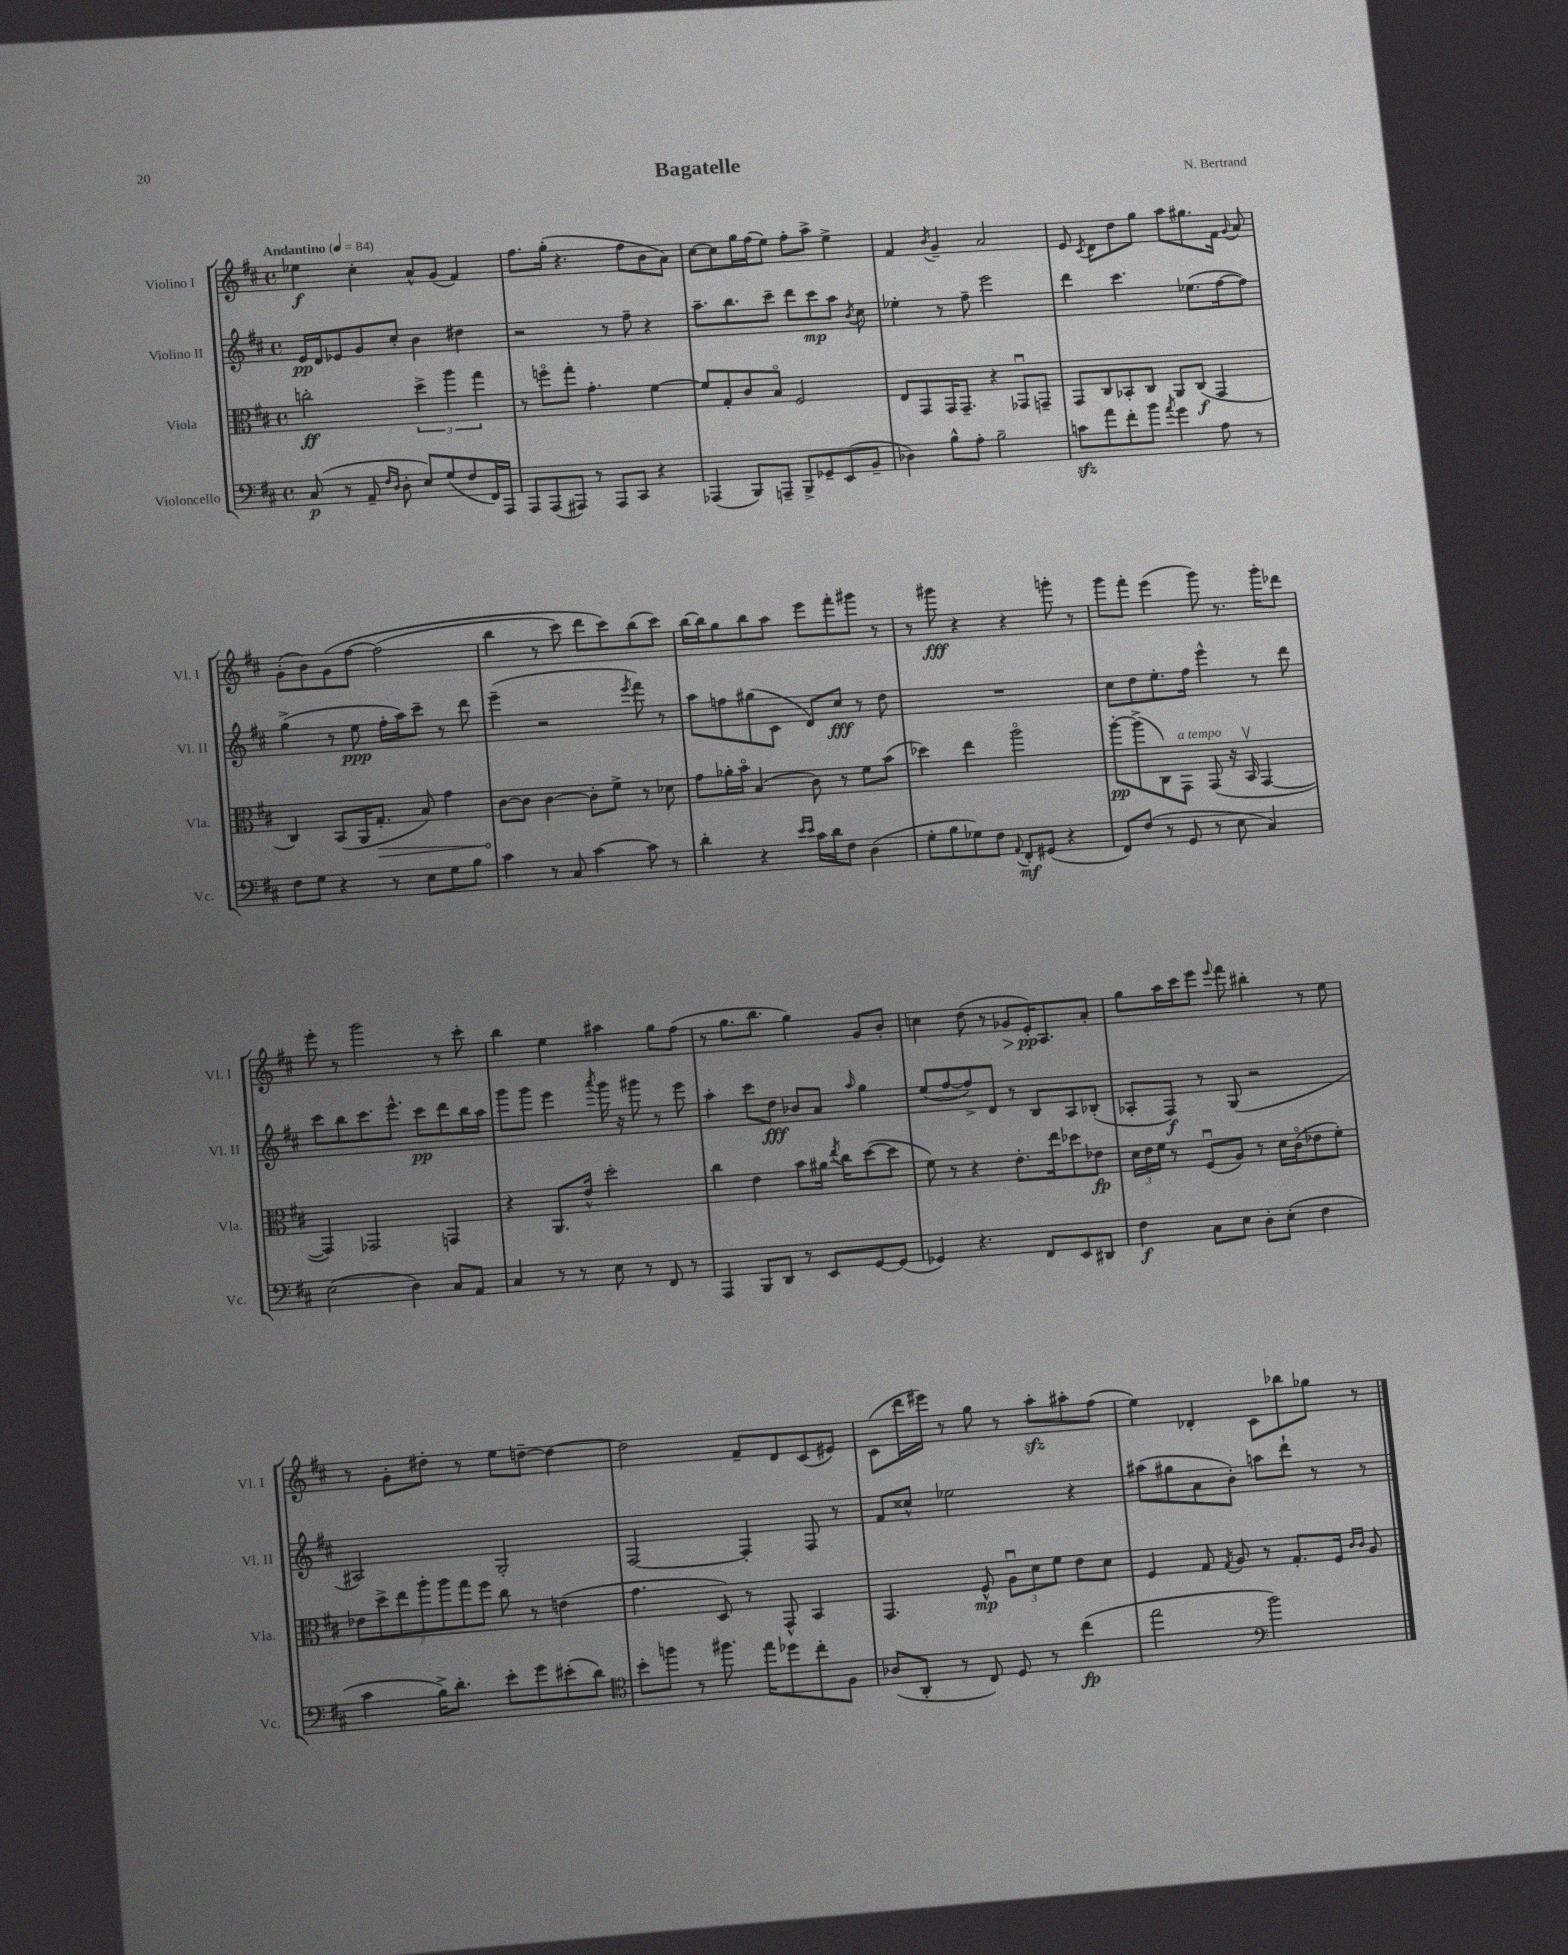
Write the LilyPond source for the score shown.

\header { title = "Bagatelle" composer = "N. Bertrand" }
<<
\new StaffGroup <<
\new Staff = "s0" \with { instrumentName = "Violino I" shortInstrumentName = "Vl. I" } {
    \clef treble \key d \major \defaultTimeSignature \time 4/4 \tempo "Andantino" 4 = 84
    \autoBeamOff ees''4\f cis''4-. a'8[-^ g'8]( fis'4) |
    fis''8.[ g''16]-.( r4. fis''8[ b'8 a'8]) |
    cis''8[~ cis''8 g''16 fis''16( e''8]) fis''8[-. a''8]-> e''4-> |
    fis'4 \acciaccatura { b'8 } g'4-- a'2 |
    e'8 \acciaccatura { cis'8 } d'8[ d''8 g''8] a''8[ gis''8. fis'16] \appoggiatura { g'8 } a'8 |
    g'8[-.( b'8) g'8\( fis''8]~ fis''2( |
    b''4 r8 cis'''8) d'''8[ cis'''8\) b''8( cis'''8]) |
    b''16[~ b''16 g''8 b''8 a''8] e'''8[ fis'''8-. gis'''8] r8 |
    r8 gis'''8\fff r4 r4 g'''8-. r8 |
    g'''8[ fis'''8]-. e'''4( g'''8) r8. g'''16[-. des'''8] |
    e'''8-. r8 g'''2 r8 cis'''8-. |
    b''4 e''4 ais''4 g''8[ fis''8]( |
    r8 g''8.[ b''8.] g''4) g'8[ b'8]-. |
    c''4 d''8( r8 ges'8[\> e'16-.\pp\!) a8. a'8]-. |
    g''8[ a''16 cis'''16 e'''8] \appoggiatura { e'''8 } fis'''8 bis''4-. r8 e''8 |
    r8 g'8[-. dis''8]-. r8 e''8[ d''8]~-- d''4~ |
    d''2 fis'8[-- d'8 cis'8( eis'8]) |
    cis'8[( d'''16 eis'''16]) r8 g''8 r8 a''8[-.\sfz ais''8-. fis''8]( |
    e''4) des'4-. cis'8[ bes''8 ges''8] r8 \bar "|." |
}
\new Staff = "s1" \with { instrumentName = "Violino II" shortInstrumentName = "Vl. II" } {
    \clef treble \key d \major \defaultTimeSignature \time 4/4
    \autoBeamOff e'16[\pp d'16 ees'8 g'8 cis''8]-. b'4 dis''4 |
    r2 r8 fis''8-- r4 |
    a''8.[-- b''8. cis'''8]-- d'''8[ cis'''8\mp a''8] \acciaccatura { b'8 } cis''8 |
    ees''4-. r8 fis''8-- e'''2 |
    d'''4 cis'''4. ees''8.[( fis''16~ fis''8]) |
    g''4->( r8 e''8\ppp fis''16[-. a''16) cis'''8]-- r8 d'''8 |
    e'''4--( r2 \acciaccatura { e'''8 } fis'''8) r8 |
    a''8[ f''8 gis''8( cis'8] d'8[) cis''8]\fff r8 d''8 |
    R1 |
    cis''8[ d''8 e''8.-. fis''16] e'''4-^ r8 d'''8 |
    cis'''8[ b''8 cis'''8. e'''8.]-^ cis'''8[\pp d'''8 b''16 a''16] |
    g'''8[ g'''8] e'''4 \acciaccatura { a'''8 } g'''16 r16 gis'''8 r8 e'''8 |
    a''4-. cis'''8[ d''8]\fff bes'8[ a'8] \grace { a''16 } g''4 |
    e''8[( fis''8~ fis''8->) d'8] r8 b8[ a8 bes8]-.( |
    aes8[-. fis8]\f) r8 g8( r2 |
    ais2) g2-. |
    fis2~ fis4-. fis8 r8 |
    fis'8[ cisis''8]-^ ees''2 r4 |
    ais''8[( gis''8 a'8 b'8]-.) a''8[ d'''8]-! r8 r8 \bar "|." |
}
\new Staff = "s2" \with { instrumentName = "Viola" shortInstrumentName = "Vla." } {
    \clef alto \key d \major \defaultTimeSignature \time 4/4
    \autoBeamOff c''2-.\ff \tuplet 3/2 { d''4-> a''4 g''4 } |
    r8 f''8[\flageolet g''8]-. g'4.-. fis'4~ |
    fis'8[ g8-. cis'8 b8]\flageolet fis2 |
    e8[ g,8 g,16 g,8.]-- r4 ges,8[\downbow g,8]-- |
    g,8[ cis8 bes,8-. cis8] a,8[ cis8]\f( g,4 |
    cis4) b,8[( a,16 \once \override Hairpin.circled-tip = ##t g8.]-.\> b8) g'4 |
    cis'8[~\! cis'8] cis'4~ cis'8[-. fis'8]-> r8 des'8 |
    g'8[ aes'16-. b'16]\flageolet b4( cis'8) r8 fis'8[ b'8]( |
    des''4) e''4 a''2\flageolet |
    a''8[~-.\pp a''8->( cis8) g,8]^\markup { \italic "a tempo" } g,8( r16 b,16\upbow g,4~ |
    g,4) ges,2 g,4 |
    r4 a,8.[ e'16]-^ d''2-. |
    cis''4 e'4 b'8[ ais'16] \acciaccatura { e''8 } cis''16[ d''8~( d''8] |
    fis'8) r8 r4 e'8.[-. e''16 des''8 ees'8]\fp |
    \tuplet 3/2 { d'16[ e'16 fis'16] } r8 fis8[\downbow( a8]) r8 d'16[ cis'16\flageolet( ees'8 fis'8]-.) |
    \tuplet 7/4 { ees'8[ d''8-> e''8 a''8-. a''8 g''8 fis''8] } cis''8 r8 e'4( |
    g'4. d8) r8 g,8-^ b,4 |
    g,4. fis8-^\mp \tuplet 3/2 { a8[\downbow d'8 fis'8] } e'8[ d'8] |
    fis4 g8 \acciaccatura { g8 } a8 r8 g8.[-. fis16] \grace { cis'16[ cis'16] } a8 \bar "|." |
}
\new Staff = "s3" \with { instrumentName = "Violoncello" shortInstrumentName = "Vc." } {
    \clef bass \key d \major \defaultTimeSignature \time 4/4
    \autoBeamOff cis8\p( r8 a,8-- \grace { fis16[ d16] } d8-. e8[) g8( fis8 fis,16) a,,16] |
    a,,8[ a,,8( ais,,8]) r8 ais,,8[ cis,8] r4 |
    aes,,4( b,,8[) a,,8]-- b,,8[-> ges,8-- e,8( b,8]-- |
    des4) b8[-^ a8]-. b2-- |
    c'8[\sfz a'8 fis'8-. b'8] \acciaccatura { a'8 } g'4 a8 r8 |
    fis8[ g8] r4 r8 e8[ g8 b8] |
    cis'4 r8 cis8 cis'4~ cis'8 r8 |
    d'4-. r4 \grace { e'16[ e'16] } cis'16[ d'16 fis8] d4( |
    g8[-. b8 ges8) fis8] \appoggiatura { a,8 } fis,8[-.\mf gis,8]( r4 |
    fis,8[) fis8]( r8 g,8 r8 e8 cis4) |
    e2( d4) cis8[ a,8] |
    cis4 r8 r8 e8 r8 fis,8 r8 |
    a,,4 b,,8[ d,8] r8 e,8[ g,8~ g,8]( |
    ges,4) r4. fis,8[ e,8 dis,8] |
    fis4\f cis8[ e8] d8[-. e8]-.( fis4 |
    cis'4 b16[->) d'8.]-. e'8[-. g'8 eis'8-.( d'8]) |
    \clef tenor b'8[-. f''8] r8 fis''8. e''16[ des''8 cis''8-. fis8] |
    aes8[( a,8]-. r8 cis8) d8 r8 cis''4\fp( |
    e''2 \clef bass b'2) \bar "|." |
}
>>
>>
\layout { \context { \Score \remove "Bar_number_engraver" } }
